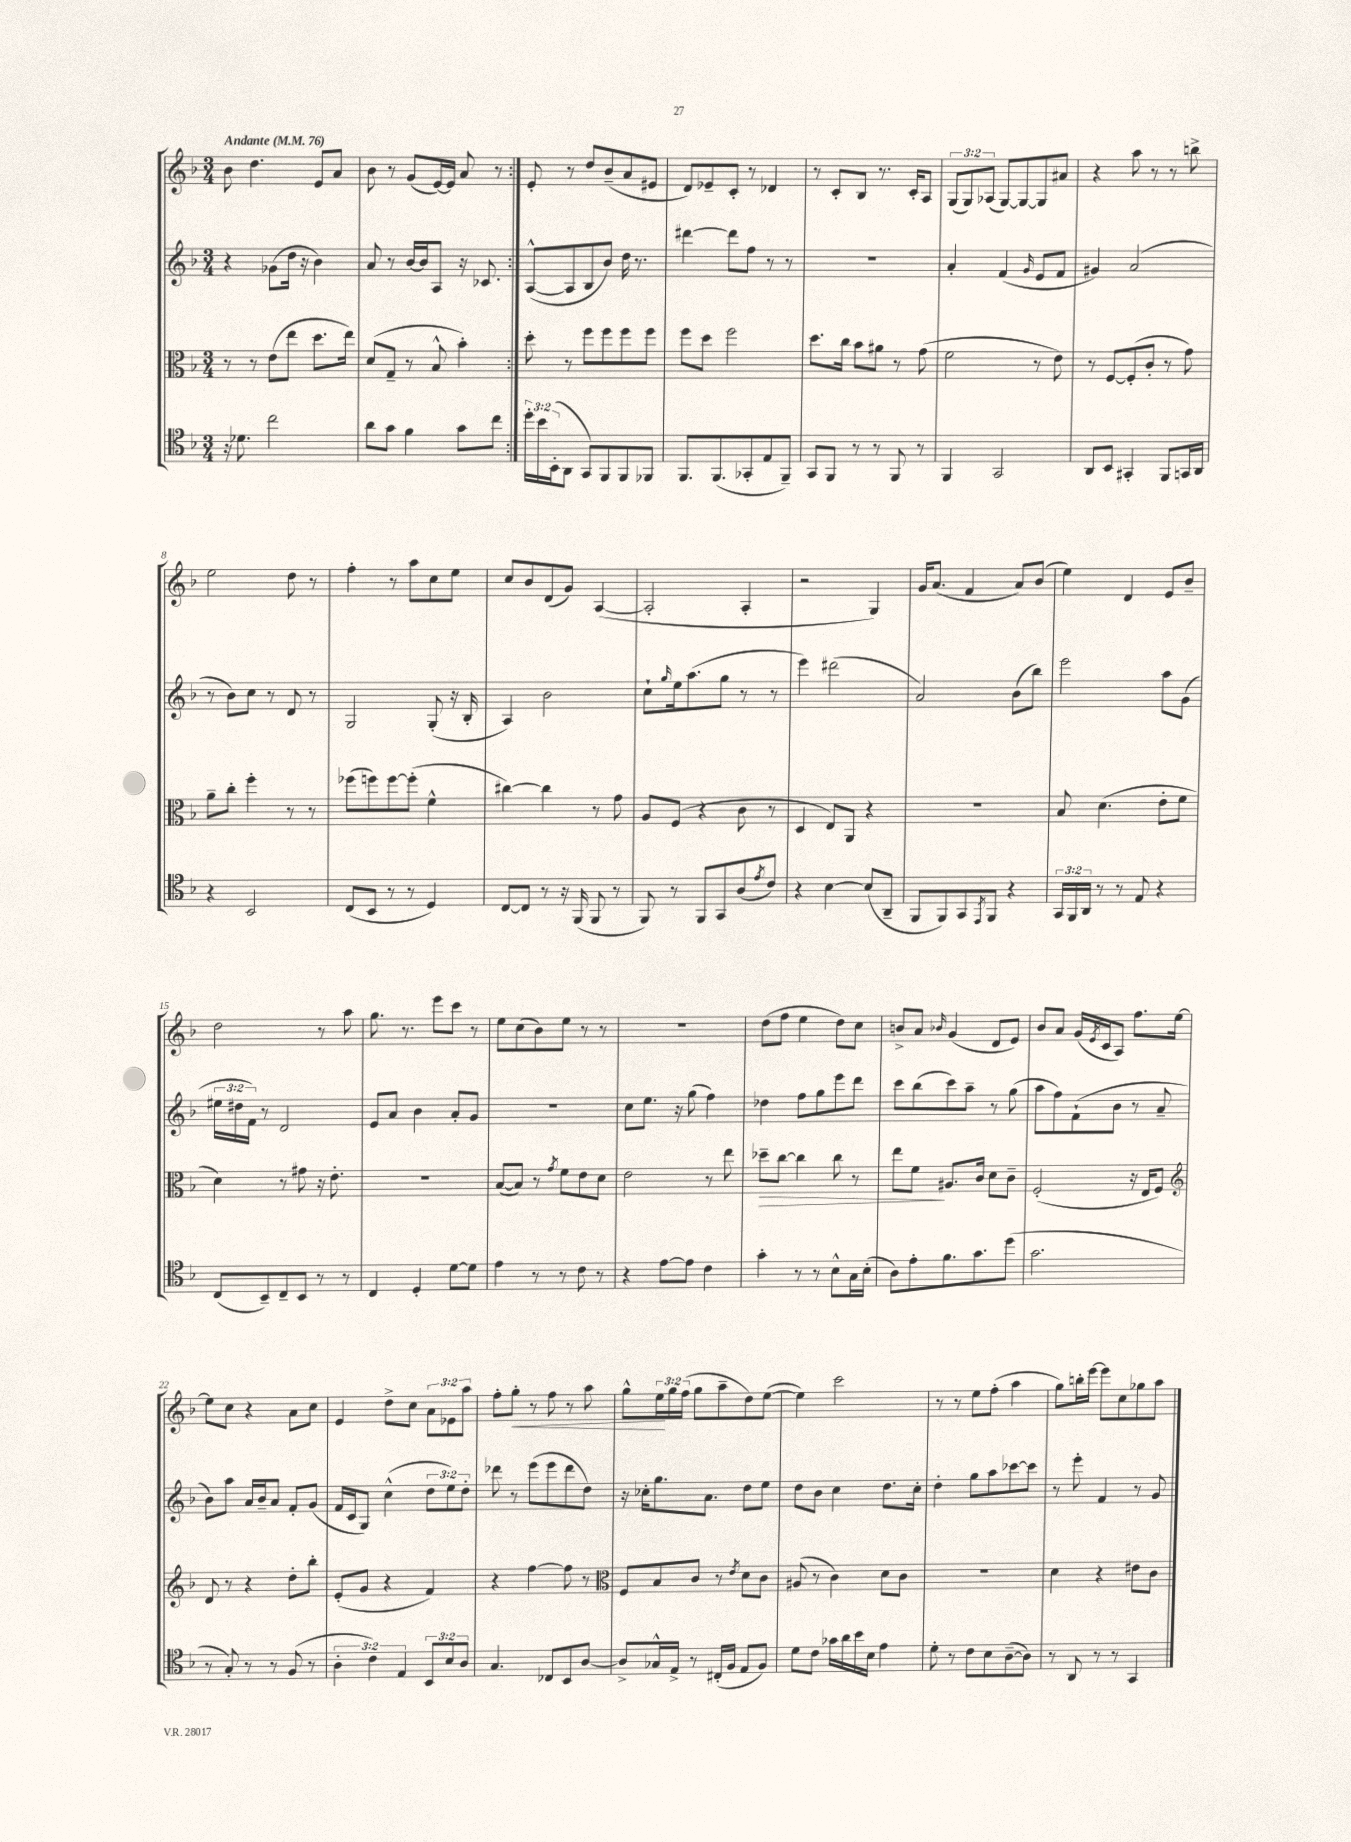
<<
\new StaffGroup <<
\new Staff = "s0" {
    \clef treble \key f \major \numericTimeSignature \time 3/4 \override Staff.TupletNumber.text = #tuplet-number::calc-fraction-text \tempo "Andante" 4 = 76
    \repeat volta 2 { bes'8 d''4. e'8 a'8 |
    bes'8 r8 g'8( e'16~) e'16 a'8 r8 | }
    e'8-. r8 d''8 bes'8--( a'8 eis'8 |
    d'8) ees'8-- c'8-. r8 des'4 |
    r8 c'8-. bes8 r8. c'16-. a8 |
    \tuplet 3/2 { g8( g8) aes8( } g8~) g8~ g8 ais'8 |
    r4 a''8 r8 r8 b''8-> |
    e''2 d''8 r8 |
    f''4-. r8 a''8 c''8 e''8 |
    c''8 bes'8 d'8( g'8) a4~( |
    a2-. a4-. |
    r2 g4) |
    g'16 a'8.( f'4 a'8) bes'8( |
    e''4) d'4 e'8 bes'8-- |
    d''2 r8 a''8 |
    g''8. r8. e'''8 c'''8 r8 |
    e''8 c''8( bes'8) e''8 r8 r8 |
    R2. |
    d''8( f''8 e''4 d''8) c''8 |
    b'8-> a'8 \grace { bes'16 } g'4( d'8 e'8) |
    bes'8 a'8 g'16( \acciaccatura { e'8 } c'16 a8) f''8. e''16~ |
    e''8 c''8 r4 a'8 c''8 |
    e'4 d''8-> c''8 \tuplet 3/2 { a'8 ees'8 a''8 } |
    f''8-. g''8-.\< r8 f''8 r8 a''8 |
    g''8-^ \tuplet 3/2 { e''16\! g''16 f''16( } g''8 a''8-- d''8) e''8~( |
    e''4) c'''2 |
    r8 r8 e''8 f''8-.( a''4 |
    g''8) b''16-. e'''16~ e'''8 c''8 ges''8 a''8 \bar "|." |
}
\new Staff = "s1" {
    \clef treble \key f \major \numericTimeSignature \time 3/4 \override Staff.TupletNumber.text = #tuplet-number::calc-fraction-text
    \repeat volta 2 { r4 ges'8( d''16 r16 bes'4) |
    a'8 r8 bes'16~ bes'16 a8 r16 ces'8. | }
    a8~-^( a8 bes8 bes'8) d''16 r8. |
    dis'''4~ dis'''8 f''8 r8 r8 |
    R2. |
    a'4-. f'4( \grace { g'16 } e'8 f'8 |
    gis'4) a'2( |
    r8 bes'8) c''8 r8 d'8 r8 |
    g2 g8-.( r16 bes16-. |
    a4) bes'2 |
    c''8-! \grace { g''16 } e''16 a''8.( g''8 r8 r8 |
    e'''4) dis'''2( |
    a'2) bes'8( bes''8) |
    e'''2 a''8 g'8( |
    \tuplet 3/2 { eis''16 dis''16 f'16) } r8 d'2 |
    e'8 a'8 bes'4 a'8-. g'8 |
    R2. |
    c''8 e''8. r16 g''8( f''4) |
    des''4 f''8 g''8 e'''8 d'''8 |
    c'''8 bes''8( c'''8) a''8-- r8 g''8( |
    a''8 f''8) f'8-!( bes'8 r8 a'8-- |
    bes'8) a''8 a'16 bes'16-- a'8 f'8-. g'8( |
    f'16 c'16 g8) c''4-^( \tuplet 3/2 { d''8 e''8) d''8-. } |
    des'''8 r8 e'''8( e'''8 des'''8 d''8) |
    r16 ces''16-. g''8. a'8. d''8 e''8 |
    d''8 bes'8 c''4 d''8. c''16-. |
    d''4-. g''8 a''8 ces'''8~ ces'''8 |
    r8 e'''8-. f'4 r8 g'8 \bar "|." |
}
\new Staff = "s2" {
    \clef alto \key f \major \numericTimeSignature \time 3/4
    \repeat volta 2 { r8 r8 e'8( e''8 d''8. e''16) |
    d'8( g8-- r8 bes8-^ bes'4-.) | }
    d''8-. r8 f''8 f''8 f''8 f''8 |
    f''8 d''8 f''2 |
    d''8. c''16 bes'8 ais'8 r8 g'8( |
    f'2 r8 e'8) |
    r8 f8~ f8-.( c'8-. r8 g'8) |
    a'8-- c''8-. f''4-. r8 r8 |
    fes''8( f''8) f''8~ f''8-.( f'4-^ |
    cis''4~) cis''4 r8 g'8 |
    a8 f8( r4 c'8 r8 |
    d4 e8) a,8 r4 |
    R2. |
    bes8 d'4.( e'8-. f'8 |
    d'4) r8 gis'8 r16 e'8.-. |
    R2. |
    bes8~( bes8) r8 \acciaccatura { g'8 } f'8 e'8 d'8 |
    e'2 r8 e''8 |
    des''8--\> c''8~ c''4 c''8 r8 |
    e''8 f'8\! ais8. c'16 d'8 c'8-- |
    f2-.( r16 e16 f8) |
    \clef treble d'8 r8 r4 d''8-. bes''8-. |
    e'8-.( g'8 r4 f'4) |
    r4 f''4~ f''8 r8 |
    \clef alto f8 bes8 c'8 r8 \acciaccatura { e'8 } d'8 c'8 |
    ais8( r8 c'4) d'8 c'8 |
    R2. |
    d'4 r4 eis'8 c'8 \bar "|." |
}
\new Staff = "s3" {
    \clef tenor \key f \major \numericTimeSignature \time 3/4 \override Staff.TupletNumber.text = #tuplet-number::calc-fraction-text
    \repeat volta 2 { r16 des'8. c''2 |
    a'8 g'8 f'4 g'8 c''8 | }
    \tuplet 3/2 { d''16-. bes'16 bes,16-.( } a,8 g,8) f,8 f,8 fes,8 |
    f,8. f,8.( ges,8-. e8 f,8--) |
    g,8 f,8 r8 r8 f,8 r8 |
    f,4 g,2 |
    a,8 bes,8 gis,4-. f,8 g,16 a,16 |
    r4 bes,2 |
    c8( bes,8 r8 r8 d4) |
    c8~ c8 r8 r16 f,16( f,8 r8 |
    f,8) r8 f,8 g,8 a8( \acciaccatura { e'8 } c'8) |
    r4 bes4~ bes8( a,8-- |
    f,8 f,8) g,8 \acciaccatura { e,8 } f,8 r4 |
    \tuplet 3/2 { g,16 f,16 a,16 } r8 r8 e8 r4 |
    c8( bes,8--) c8-- bes,8 r8 r8 |
    c4 d4-. d'8~ d'8 |
    e'4 r8 r8 c'8 r8 |
    r4 e'8~ e'8 c'4 |
    g'4-. r8 r8 bes8-^ g16 bes16-.( |
    a8) e'8-. f'8. g'8. d''8( |
    g'2. |
    r8 g8-.) r8 r8 f8( r8 |
    \tuplet 3/2 { a4-. c'4) e4 } \tuplet 3/2 { bes,8 bes8 a8 } |
    g4. ces8 bes,8 a8~ |
    a8-> ges16-^ e16-> r8 cis16-.( f16 e8 f8) |
    d'8 c'8 ges'16 a'16 bes'16 bes16 e'4 |
    d'8-. r8 c'8 bes8 a8~--( a8) |
    r8 a,8 r8 r8 g,4 \bar "|." |
}
>>
>>
